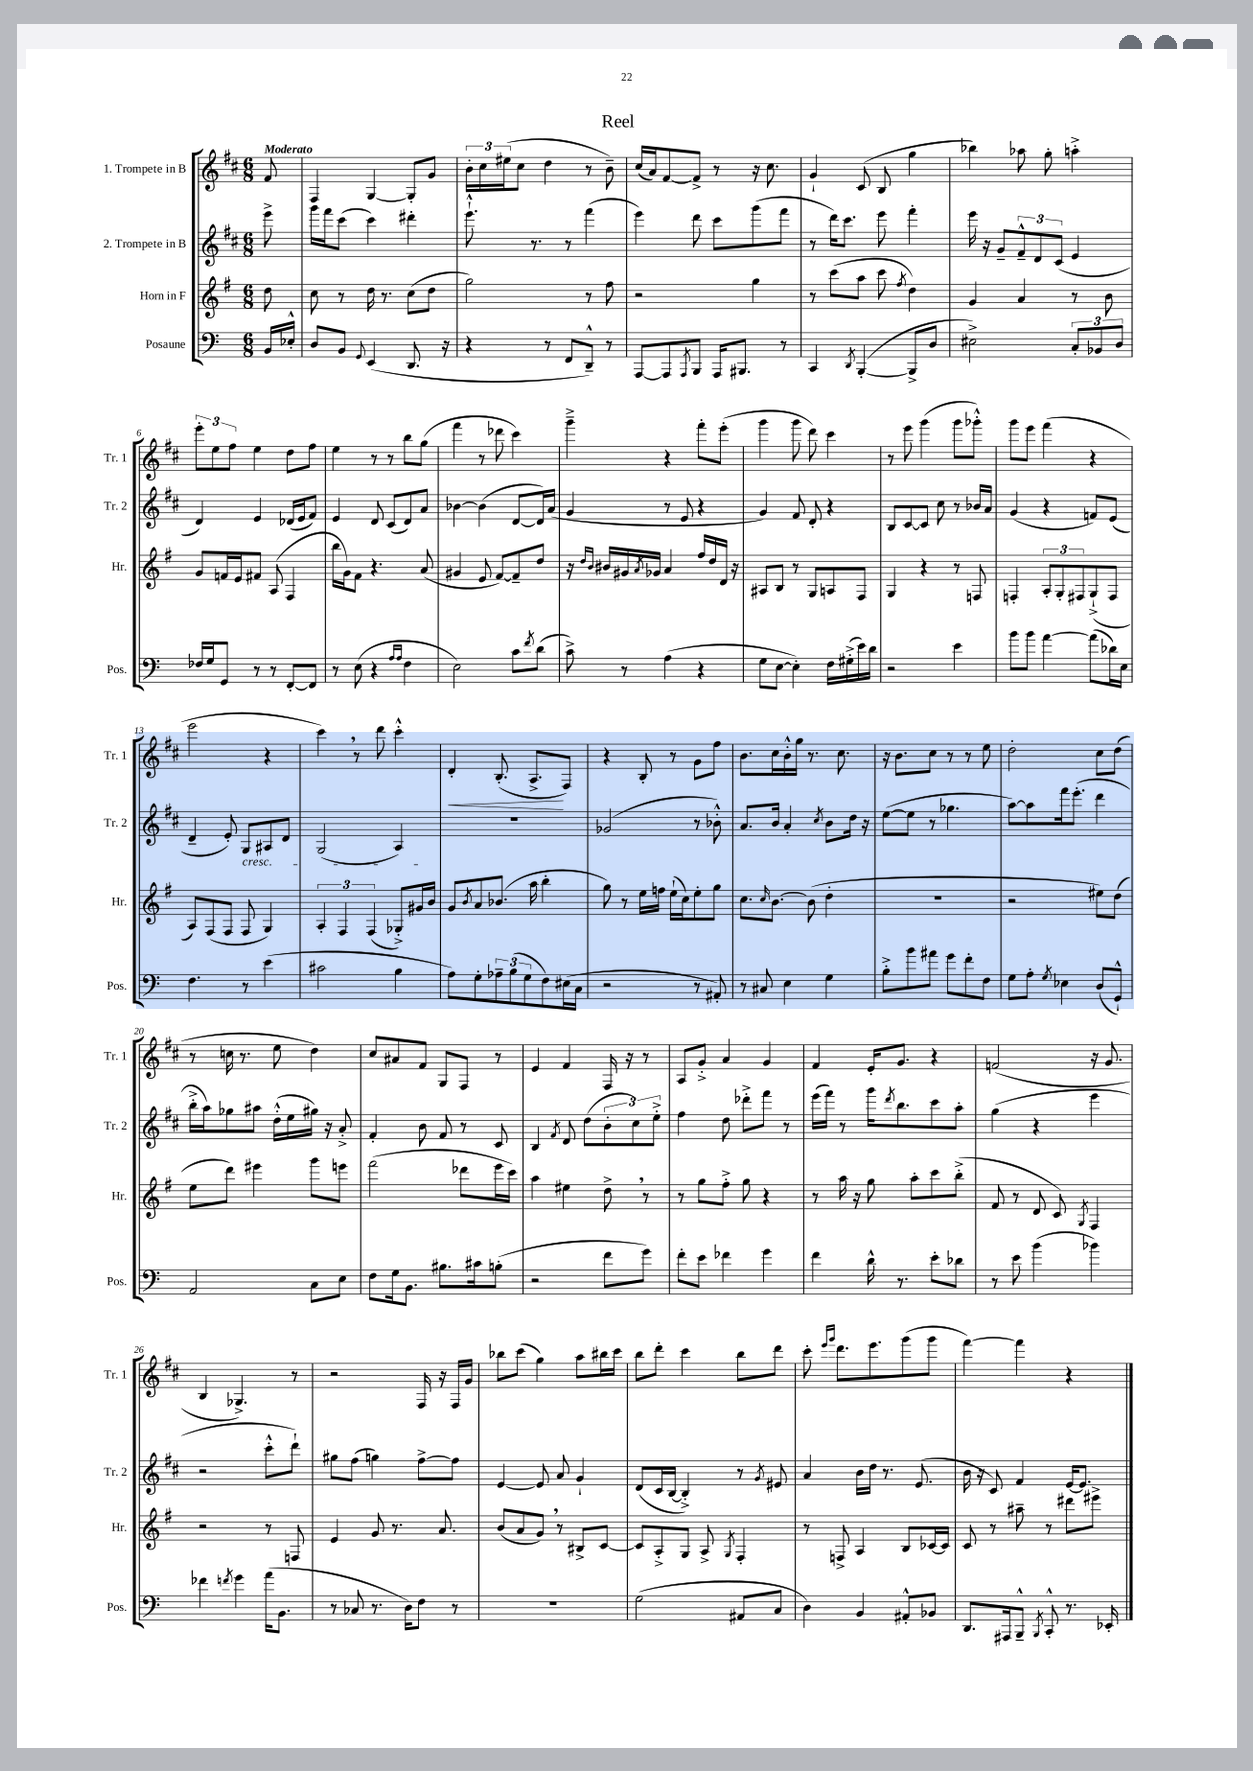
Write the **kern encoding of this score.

**kern	**kern	**kern	**kern
*staff4	*staff3	*staff2	*staff1
*clefF4	*clefG2	*clefG2	*clefG2
*k[]	*k[f#]	*k[f#c#]	*k[f#c#]
*M6/8	*M6/8	*M6/8	*M6/8
16BB	8dd	8eee^	8f#
16E-'^^	.	.	.
=	=	=	=
8D	8cc	16ggg	4F#
.	.	16fff#	.
8BB	8r	(8ccc#	.
8qqGG	.	.	.
(4EE	16dd	4ccc#)	[4G
.	8.r	.	.
8.DD	(8cc	4ddd#'	8G']
.	8dd	.	8g
16r	.	.	.
=	=	=	=
4r	2gg)	8.eee`^^	24b'
.	.	.	24cc#
.	.	.	(24ee#
.	.	.	8cc#
.	.	8.r	.
8r	.	.	4dd
8FF	.	8r	.
8DD~^^)	8r	(4fff#	8r
8r	8ff#	.	8b~)
=	=	=	=
[8AAA	2r	4eee)	(16cc#
.	.	.	16a)
8AAA]	.	.	[8f#
8qAAA	.	.	.
8BBB	.	8ddd	8f#^]
16AAA	.	8ccc#	8r
8.BBB#	.	.	.
.	4gg	(8ggg	16r
.	.	.	8.cc#
8r	.	8fff#	.
=	=	=	=
4CC	8r	8r	4g`
.	(8ccc	16ddd)	.
.	.	8.ccc#	.
8qDD	.	.	.
([4BBB'	8aa	.	(8c#
.	8ccc	8eee	8B
.	8qff#	.	.
8BBB^]	4dd)	4fff#'	4gg
8D	.	.	.
=	=	=	=
2E#^)	4g	16eee	4bb-)
.	.	16r	.
.	.	8g~	.
.	4a	12f#~^^	8aa-
.	.	12d	.
.	.	.	8gg'
.	.	(12c#	.
12C'	8r	4e	4aa'^
12BB-	.	.	.
.	8b	.	.
12D	.	.	.
=	=	=	=
16F-	8g	4d)	12eee'
16G	.	.	.
.	.	.	12ee
8GG	16f	.	.
.	.	.	12ff#
.	16e	.	.
8r	8f#	4e	4ee
8r	(8A	.	.
[8FF'	4F#	(16d-	8dd
.	.	16e	.
8FF]	.	8f#)	8ff#
=	=	=	=
8r	16bb	4e	4ee
.	16g)	.	.
(8E	8f#	.	.
4r	4.r	8d	8r
.	.	(8c#	8r
16qqA	.	.	.
16qqA	.	.	.
4F	.	8d)	8bb
.	(8a	8a	(8gg
=	=	=	=
2E)	4g#	[4b-	4fff#
.	8e	(4b-]	8r
.	[8f#)	.	8ddd-
8c	8f#~]	[8d	4ccc#)
8qf	.	.	.
(8d	8dd	16d])	.
.	.	(16a	.
=	=	=	=
8c^)	16r	4g	4ggg~^
.	16qqdd	.	.
.	16qqb	.	.
.	16b#	.	.
8r	16g#	.	.
.	8qa	.	.
.	16g-	.	.
(4A	4a	8r	4r
.	.	8e	.
4r	16ff#	4r	8fff#'
.	16dd	.	.
.	16d	.	(8eee'
.	16r	.	.
=	=	=	=
8G	8A#	4g)	4ggg
[8E	8B	.	.
4E'])	8r	8f#	8ggg
.	8G	8d'	8ddd)
16F	8A	4r	4ccc#
(16G#'^	.	.	.
16e)	8F#	.	.
16d	.	.	.
=	=	=	=
2r	4G	8B	8r
.	.	[8c#	8eee
.	4r	8c#]	(4ggg
.	.	8cc#	.
4e	8r	8r	8ggg
.	8F	16b-	8ggg-'^^)
.	.	16a	.
=	=	=	=
8b	4F'	(4g	8ggg
8b	.	.	8eee
[4a	12A'	4r	(4fff#
.	12G'	.	.
.	12F#	.	.
(8a]	(8G`^	8f)	4r
16d-)	8F#	(8e	.
16E	.	.	.
=	=	=	=
4.F	8A)	4d~	2eee
.	(8F#	.	.
.	8F#	8e')	.
8r	8F#	8G	.
(4e	4G)	8A#	4r
.	.	8d	.
=	=	=	=
2c#	6A'	(2G	4ccc#)
.	6F#	.	.
.	.	.	8r
.	(6F#	.	.
.	.	.	8ddd
4B	8G-'^)	4A)	4ccc#'^^
.	16g#	.	.
.	16b	.	.
=	=	=	=
8A)	8g	2.r	4d'
.	8qb	.	.
8G'	8a	.	.
12A-~	(8.b-	.	(8.B'
(12B	.	.	.
12G	.	.	.
.	16aa	.	8.A^
8F)	4bb'	.	.
(16E#	.	.	8F#)
16C	.	.	.
=	=	=	=
2r	8gg)	(2g-	4r
.	8r	.	.
.	16ee	.	8B'
.	16ff	.	.
.	(16ee`	.	8r
.	16cc)	.	.
8r	8ee'	8r	8g
8AA#')	8gg	8b-'^^)	8ff#
=	=	=	=
8r	8.cc	8.a	8.b
8C#	.	.	.
.	16qqcc	.	.
.	[8.b	16b	16cc#
4E	.	4a'	16b'^^
.	.	.	16gg
.	(8b]	.	8.r
.	.	8qcc#	.
4G	4dd'	8b	.
.	.	.	8.cc#
.	.	16dd	.
.	.	16r	.
=	=	=	=
8B'^	2.r	([8ee	16r
.	.	.	8.b
8b	.	8ee]	.
8a#	.	8r	8cc#
8g	.	4.gg-	8r
8f'	.	.	8r
8F	.	.	8ee
=	=	=	=
8G	2r	[8aa)	2dd'
8A'	.	8aa]	.
8qG	.	.	.
4E-	.	16fff#	.
.	.	(8.eee'	.
(8D	8ee#)	4ddd	8cc#
8GG`^^)	(8dd	.	(8dd
=	=	=	=
2AA	8ee	16bb'^	8r
.	.	16aa)	.
.	8ddd)	8gg-	16cc
.	.	.	8.r
.	4eee#	8aa#	.
.	.	(16dd'^^	8ee
.	.	16ee	.
8C	8ggg	16gg#)	4dd)
.	.	16r	.
8E	8eee	8a'^	.
=	=	=	=
8F	(2fff#	4f#'	8cc#
16G	.	.	8a#
8.BB	.	.	.
.	.	8b	8f#
8.B#	.	8f#	8G
.	8ddd-	8r	8F#
16c#	.	.	.
(8B'	16eee	8c#	8r
.	16ccc)	.	.
=	=	=	=
2r	4aa	4B	4e
.	.	8qf#	.
.	4ee#	8d	4f#
.	.	(8dd	.
8f	8dd^	12b'	16F#
.	.	.	16r
.	.	12cc#)	.
8g)	8r	.	8r
.	.	12ee'^	.
=	=	=	=
8f'	8r	4ff#	8A
8e	8gg	.	8g'^
4f-	8ff#'^	8dd	4a
.	8gg	8ddd-'^	.
4g	4r	8fff#	4g
.	.	8r	.
=	=	=	=
4f	8r	(16eee	4f#
.	.	16fff#)	.
.	16aa	8r	.
.	16r	.	.
16d^^	8gg	16ggg	16e'
.	.	8qddd	.
8.r	.	8.bb	8.g
.	8aa'	.	.
8e'	8ccc	8ccc#	4r
8d-	(8bb'^	8aa'	.
=	=	=	=
8r	8f#	(4gg	(2f
8e	8r	.	.
(4b	8d	4r	.
.	8c)	.	.
.	8qG	.	.
4b-)	4F#	4eee	16r
.	.	.	8.g
=	=	=	=
4f-	2r	2r	4B
8qf	.	.	.
4g	.	.	4.G-^)
(16a	8r	8ccc#'^^	.
8.BB	.	.	.
.	8F	8ddd`)	8r
=	=	=	=
8r	4e	8gg#	2r
8C-	.	(8ff#	.
8.r	8g	4gg)	.
.	8.r	.	.
16D)	.	.	.
8F	.	[8ff#^	16F#
.	8.a	.	16r
8r	.	8ff#]	16F#
.	.	.	16g
=	=	=	=
2.r	(8b	[4e	8bb-
.	8a	.	(8ccc#
.	8g)	8e]	4gg)
.	8r	8a	.
.	8B#^	4g`	8aa
.	[8c	.	16bb#
.	.	.	16ccc#
=	=	=	=
(2G	8c]	(8d	8bb
.	8A'^	16c#	8ddd'
.	.	[16B	.
.	8G	4B'^])	4ccc#
.	8A^	.	.
.	8qG	.	.
8AA#	4F#'	8r	8bb
.	.	8qg	.
8C	.	8e#	8ddd
=	=	=	=
4D)	8r	4a	8ccc#'
.	.	.	16qqeee
.	.	.	16qqggg
.	8F^	.	8.ddd
4BB	4A	16b	.
.	.	16dd	8.eee
.	.	8.r	.
8AA#'^^	8B	.	(8ggg
.	.	(8.e	.
8BB-	[16c-	.	8ggg
.	16c-]	.	.
=	=	=	=
8.DD	8c	16b	[4fff#)
.	.	16r	.
.	8r	8c#)	.
16AAA#	.	.	.
8BBB~^^	8aa#~	4f#	4fff#]
8qBBB	.	.	.
8CC'^^	8r	.	.
8.r	8ddd#	[16e	4r
.	.	8.e]	.
.	8eee#^	.	.
16EE-'	.	.	.
==	==	==	==
*-	*-	*-	*-
